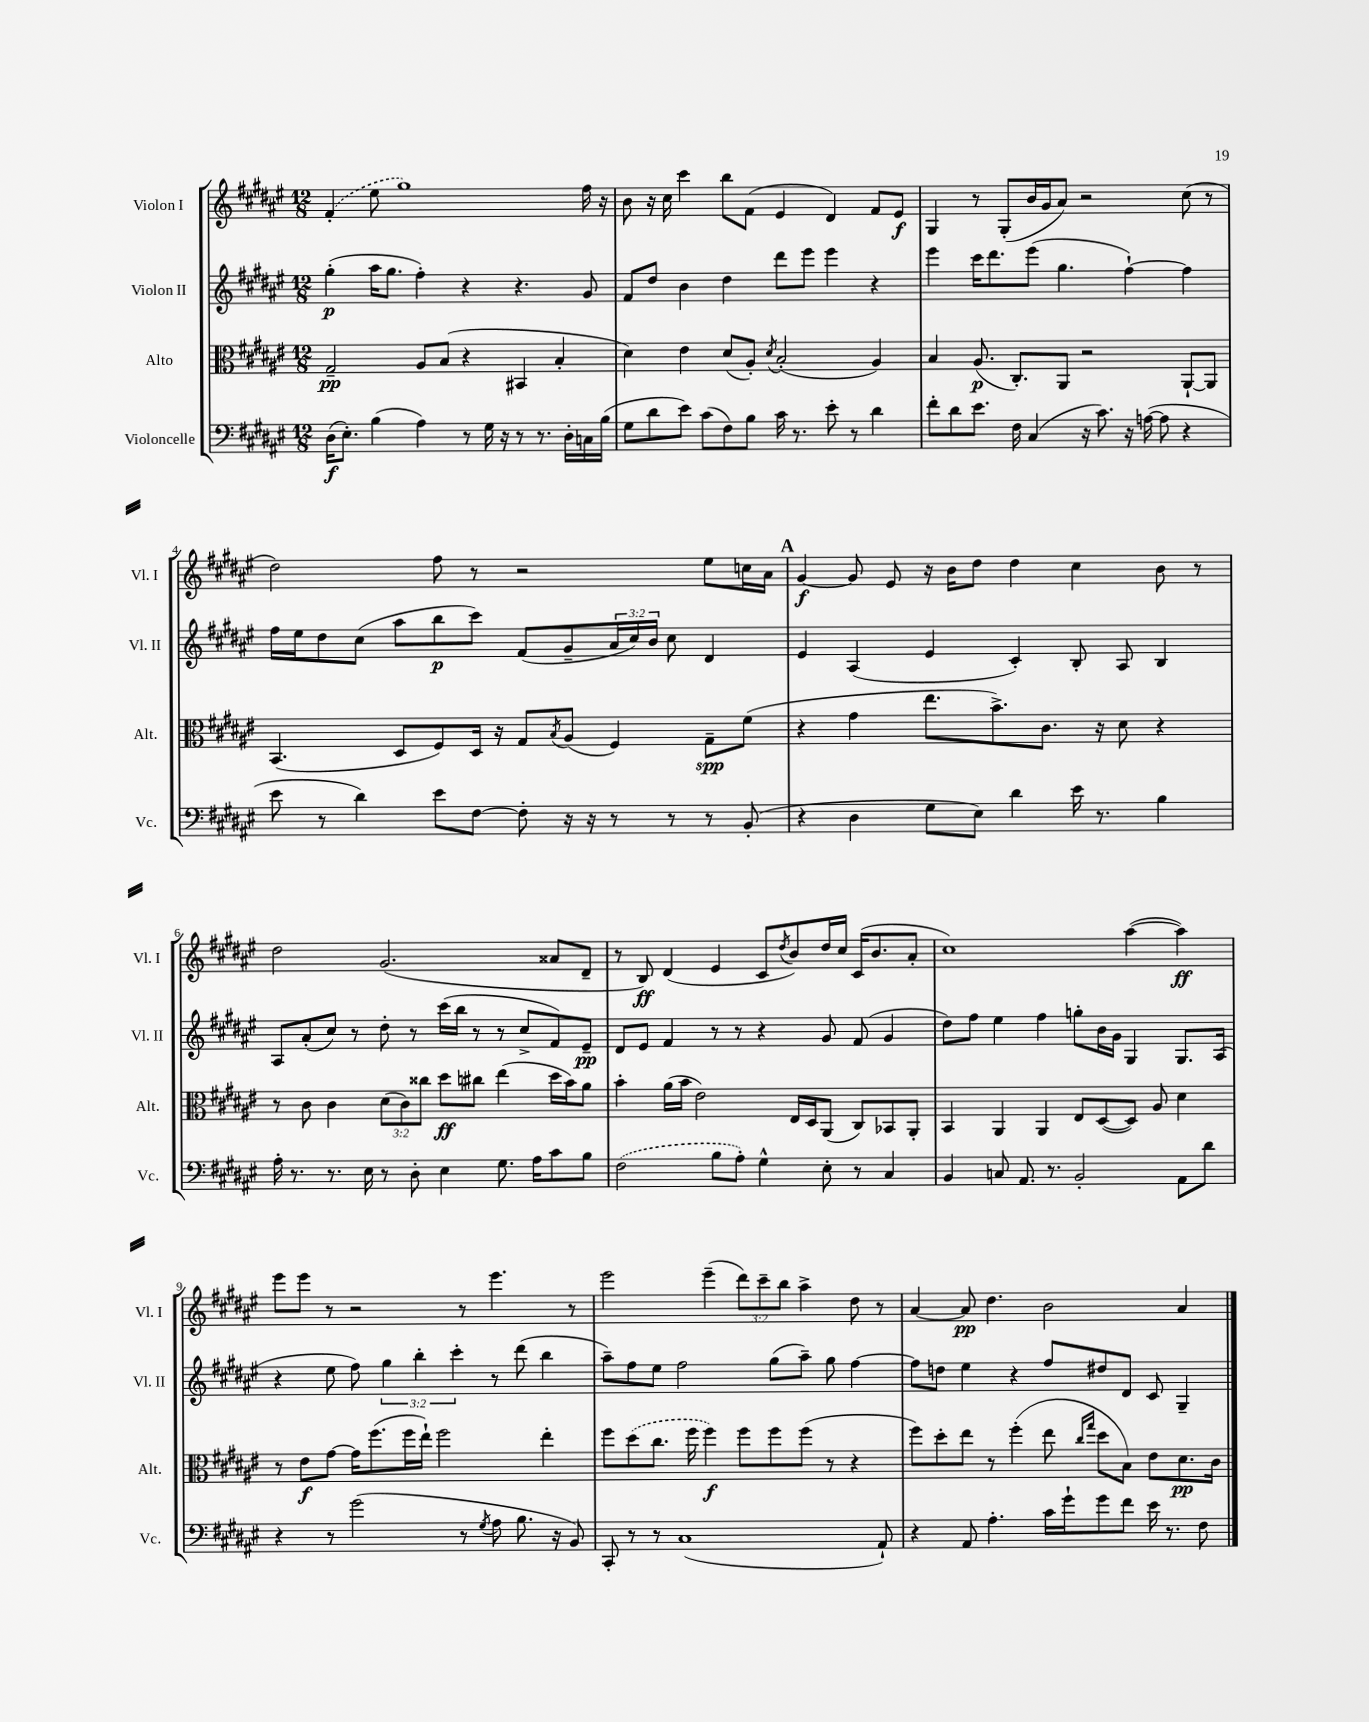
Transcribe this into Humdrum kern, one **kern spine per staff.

**kern	**dynam	**kern	**dynam	**kern	**dynam	**kern	**dynam
*part4	*part4	*part3	*part3	*part2	*part2	*part1	*part1
*staff4	*staff4	*staff3	*staff3	*staff2	*staff2	*staff1	*staff1
*I"Violoncelle	*	*I"Alto	*	*I"Violon II	*	*I"Violon I	*
*I'Vc.	*	*I'Alt.	*	*I'Vl. II	*	*I'Vl. I	*
*clefF4	*	*clefC3	*	*clefG2	*	*clefG2	*
*k[f#c#g#d#a#e#]	*	*k[f#c#g#d#a#e#]	*	*k[f#c#g#d#a#e#]	*	*k[f#c#g#d#a#e#]	*
*M12/8	*	*M12/8	*	*M12/8	*	*M12/8	*
=1	=1	=1	=1	=1	=1	=1	=1
(16D#\KL	f	2G#~/	pp	(4gg#'\	p	(4f#'/	.
8.E#'\J)	.	.	.	.	.	.	.
(4B\	.	.	.	16aa#\KL	.	8ee#\	.
.	.	.	.	8.gg#\J	.	.	.
.	.	.	.	.	.	1gg#)	.
4A#\)	.	8A#/L	.	4ff#'\)	.	.	.
.	.	(8B/J	.	.	.	.	.
8r	.	4r	.	4r	.	.	.
16G#\	.	.	.	.	.	.	.
16r	.	.	.	.	.	.	.
8r	.	4BB#X/	.	4.r	.	.	.
8.r	.	.	.	.	.	.	.
.	.	4B'/	.	.	.	.	.
16D#'\LL	.	.	.	.	.	.	.
16Cn\	.	.	.	8g#/	.	16ff#\	.
(16B\JJ	.	.	.	.	.	16r	.
=2	=2	=2	=2	=2	=2	=2	=2
8G#\L	.	4d#\)	.	8f#/L	.	8b\	.
8d#\	.	.	.	8dd#/J	.	16r	.
.	.	.	.	.	.	16cc#\	.
8e#\J)	.	4e#\	.	4b\	.	4ccc#\	.
(8c#\L	.	.	.	.	.	.	.
8F#\)	.	(8d#/L	.	4dd#\	.	8bb\L	.
8B\J	.	8A#'/J)	.	.	.	(8f#\J	.
.	.	8qd#/	.	.	.	.	.
16c#\	.	(2B'/	.	8ddd#\L	.	4e#/	.
8.r	.	.	.	.	.	.	.
.	.	.	.	8eee#\J	.	.	.
8e#'\	.	.	.	4eee#\	.	4d#/)	.
8r	.	.	.	.	.	.	.
4d#\	.	4A#/)	.	4r	.	8f#/L	.
.	.	.	.	.	.	8e#/J	f
=3	=3	=3	=3	=3	=3	=3	=3
8f#'\L	.	4B/	.	4eee#\	.	4G#/	.
8d#\	.	.	.	.	.	.	.
8.e#\J	.	(8.A#/	p	16ccc#\KL	.	8r	.
.	.	.	.	8.ddd#\	.	.	.
.	.	.	.	.	.	(8G#'/L	.
16F#\	.	8.C#'/L)	.	.	.	.	.
(4C#/	.	.	.	(8eee#\J	.	16b/L	.
.	.	.	.	.	.	16g#/J	.
.	.	8AA#/J	.	4.gg#\	.	8a#/J)	.
16r	.	2r	.	.	.	2r	.
8.c#\)	.	.	.	.	.	.	.
16r	.	.	.	[4ff#`\)	.	.	.
([16An\	.	.	.	.	.	.	.
8A\]	.	.	.	.	.	.	.
4r	.	[8AA#`/L	.	4ff#\]	.	(8cc#\	.
.	.	8AA#/J]	.	.	.	8r	.
!!LO:LB:g=z
=4	=4	=4	=4	=4	=4	=4	=4
8e#\	.	(4.BB/	.	16ff#\LL	.	2dd#\)	.
.	.	.	.	16ee#\J	.	.	.
8r	.	.	.	8dd#\	.	.	.
4d#\)	.	.	.	(8cc#\J	.	.	.
.	.	8D#/L	.	8aa#\L	.	.	.
8e#\L	.	8F#/)	.	8bb\	p	8ff#\	.
[8F#\J	.	16D#/Jk	.	8ccc#\J)	.	8r	.
.	.	16r	.	.	.	.	.
8F#'\]	.	8G#/L	.	(8f#/L	.	2r	.
.	.	8qB/	.	.	.	.	.
16r	.	(8A#/J	.	8g#~/	.	.	.
16r	.	.	.	.	.	.	.
8r	.	4F#/)	.	24a#/L	.	.	.
.	.	.	.	24cc#/)	.	.	.
.	.	.	.	24b/JJ	.	.	.
8r	.	.	.	8cc#\	.	.	.
8r	.	8G#~\L	spp	4d#/	.	8ee#\L	.
(8BB'/	.	(8f#\J	.	.	.	16ccn\L	.
.	.	.	.	.	.	16a#\JJ	.
!!LO:REH:place=s1:t=A
=5	=5	=5	=5	=5	=5	=5	=5
4r	.	4r	.	4e#/	.	[4g#/	f
4D#\	.	4g#\	.	(4A#/	.	8g#/]	.
.	.	.	.	.	.	8e#/	.
8G#\L	.	8.ee#\L	.	4e#/	.	16r	.
.	.	.	.	.	.	16b\KL	.
8E#\J)	.	.	.	.	.	8dd#\J	.
.	.	8.b^\)	.	.	.	.	.
4d#\	.	.	.	4c#'/)	.	4dd#\	.
.	.	8.c#\J	.	.	.	.	.
16e#\	.	.	.	8B'/	.	4cc#\	.
8.r	.	16r	.	.	.	.	.
.	.	8d#\	.	8A#/	.	.	.
4B\	.	4r	.	4B/	.	8b\	.
.	.	.	.	.	.	8r	.
!!LO:LB:g=z
=6	=6	=6	=6	=6	=6	=6	=6
16A#'\	.	8r	.	8A#/L	.	2dd#\	.
8.r	.	.	.	.	.	.	.
.	.	8c#\	.	(8a#'/	.	.	.
8.r	.	4c#\	.	8cc#/J)	.	.	.
.	.	.	.	8r	.	.	.
16E#\	.	.	.	.	.	.	.
8r	.	(12d#\L	.	8dd#'\	.	(2.g#/	.
.	.	12c#\)	.	.	.	.	.
8D#'\	.	.	.	8r	.	.	.
.	.	12cc##X\J	.	.	.	.	.
4E#\	.	8dd#\L	ff	(16ccc#\LL	.	.	.
.	.	.	.	16bb\JJ	.	.	.
.	.	8cc#X\J	.	8r	.	.	.
8.G#\	.	(4ee#\	.	8r	.	.	.
.	.	.	.	8cc#^/L	.	.	.
16A#\KL	.	.	.	.	.	.	.
8c#\	.	16dd#\LL	.	8f#/)	.	8a##X/L	.
.	.	16b\J)	.	.	.	.	.
8B\J	.	8a#\J	.	8e#~/J	pp	8d#~/J	.
=7	=7	=7	=7	=7	=7	=7	=7
(2F#\	.	4b'\	.	8d#/L	.	8r	.
.	.	.	.	8e#/J	.	8B/)	ff
.	.	(16a#\LL	.	4f#/	.	(4d#/	.
.	.	16b\JJ	.	.	.	.	.
.	.	2e#\)	.	.	.	.	.
8B\L	.	.	.	8r	.	4e#/	.
8A#'\J)	.	.	.	8r	.	.	.
4G#^^\	.	.	.	4r	.	8c#/L	.
.	.	.	.	.	.	8qdd#/	.
.	.	16E#/LL	.	.	.	8b/)	.
.	.	16D#/J	.	.	.	.	.
8E#'\	.	(8AA#/J	.	8g#/	.	16dd#/L	.
.	.	.	.	.	.	16cc#/JJ	.
8r	.	8C#/L)	.	(8f#/	.	(16c#/KL	.
.	.	.	.	.	.	8.b/	.
4C#/	.	8BB-X/	.	4g#/	.	.	.
.	.	8AA#'/J	.	.	.	8a#'/J	.
=8	=8	=8	=8	=8	=8	=8	=8
4BB/	.	4BB/	.	8dd#\L)	.	1cc#)	.
.	.	.	.	8ff#\J	.	.	.
8Cn/	.	4AA#/	.	4ee#\	.	.	.
8.AA#/	.	.	.	.	.	.	.
.	.	4AA#/	.	4ff#\	.	.	.
8.r	.	.	.	.	.	.	.
2BB'/	.	8E#/L	.	8ggn'\L	.	.	.
.	.	([8D#/	.	16b\L	.	.	.
.	.	.	.	16g#\JJ	.	.	.
.	.	8D#/J])	.	4G#/	.	([4aa#\	.
.	.	8A#/	.	.	.	.	.
8AA#\L	.	4d#\	.	8.G#/L	.	4aa#\])	ff
8d#\J	.	.	.	.	.	.	.
.	.	.	.	(16A#/Jk	.	.	.
!!LO:LB:g=z
=9	=9	=9	=9	=9	=9	=9	=9
4r	.	8r	.	4r	.	8eee#\L	.
.	.	8e#\L	f	.	.	8eee#\J	.
8r	.	[8g#\J	.	8ee#\	.	8r	.
(2g#\	.	16g#\KL]	.	8ff#\)	.	2r	.
.	.	(8.ff#\	.	.	.	.	.
.	.	.	.	6gg#\	.	.	.
.	.	16ff#\L	.	.	.	.	.
.	.	.	.	6bb'\	.	.	.
.	.	16ee#`\JJ)	.	.	.	.	.
.	.	2ff#\	.	.	.	.	.
.	.	.	.	6ccc#'\	.	.	.
8r	.	.	.	.	.	8r	.
8qG#/	.	.	.	.	.	.	.
8A#\	.	.	.	8r	.	4.eee#\	.
8.B\	.	.	.	(8ddd#\	.	.	.
.	.	4ee#'\	.	4bb\	.	.	.
16r	.	.	.	.	.	.	.
8BB/)	.	.	.	.	.	8r	.
=10	=10	=10	=10	=10	=10	=10	=10
8CC#'/	.	8ff#\L	.	8aa#~\L)	.	2eee#\	.
8r	.	(8dd#\	.	8ff#\	.	.	.
8r	.	8.cc#\J	.	8ee#\J	.	.	.
(1C#	.	.	.	2ff#\	.	.	.
.	.	16ff#\	.	.	.	.	.
.	.	4ff#\)	f	.	.	(4eee#~\	.
.	.	8ff#\L	.	.	.	12ddd#\L)	.
.	.	.	.	.	.	12ccc#~\	.
.	.	8ff#\	.	(8gg#\L	.	.	.
.	.	.	.	.	.	12bb\J	.
.	.	(8ff#\J	.	8aa#~\J)	.	4aa#^\	.
.	.	8r	.	8gg#\	.	.	.
.	.	4r	.	[4ff#\	.	8dd#\	.
8AA#`/)	.	.	.	.	.	8r	.
=11	=11	=11	=11	=11	=11	=11	=11
4r	.	8ff#\L)	.	8ff#\L]	.	[4a#/	.
.	.	8dd#'\	.	8ddn\J	.	.	.
8AA#/	.	8ee#\J	.	4ee#\	.	8a#/]	pp
4.A#'\	.	8r	.	.	.	4.dd#\	.
.	.	(4ff#'\	.	4r	.	.	.
16c#\LL	.	8ee#\	.	8ff#/L	.	2b\	.
16g#`\J	.	.	.	.	.	.	.
.	.	16qqcc#/LL	.	.	.	.	.
.	.	16qqgg#/JJ	.	.	.	.	.
8g#\	.	8dd#\L	.	8dd#X/	.	.	.
8f#\J	.	8B\J)	.	8d#/J	.	.	.
16e#\	.	8e#\L	.	8c#/	.	.	.
8.r	.	.	.	.	.	.	.
.	.	8.d#\	pp	4G#~/	.	4a#/	.
8F#\	.	.	.	.	.	.	.
.	.	16c#\Jk	.	.	.	.	.
==	==	==	==	==	==	==	==
*-	*-	*-	*-	*-	*-	*-	*-
